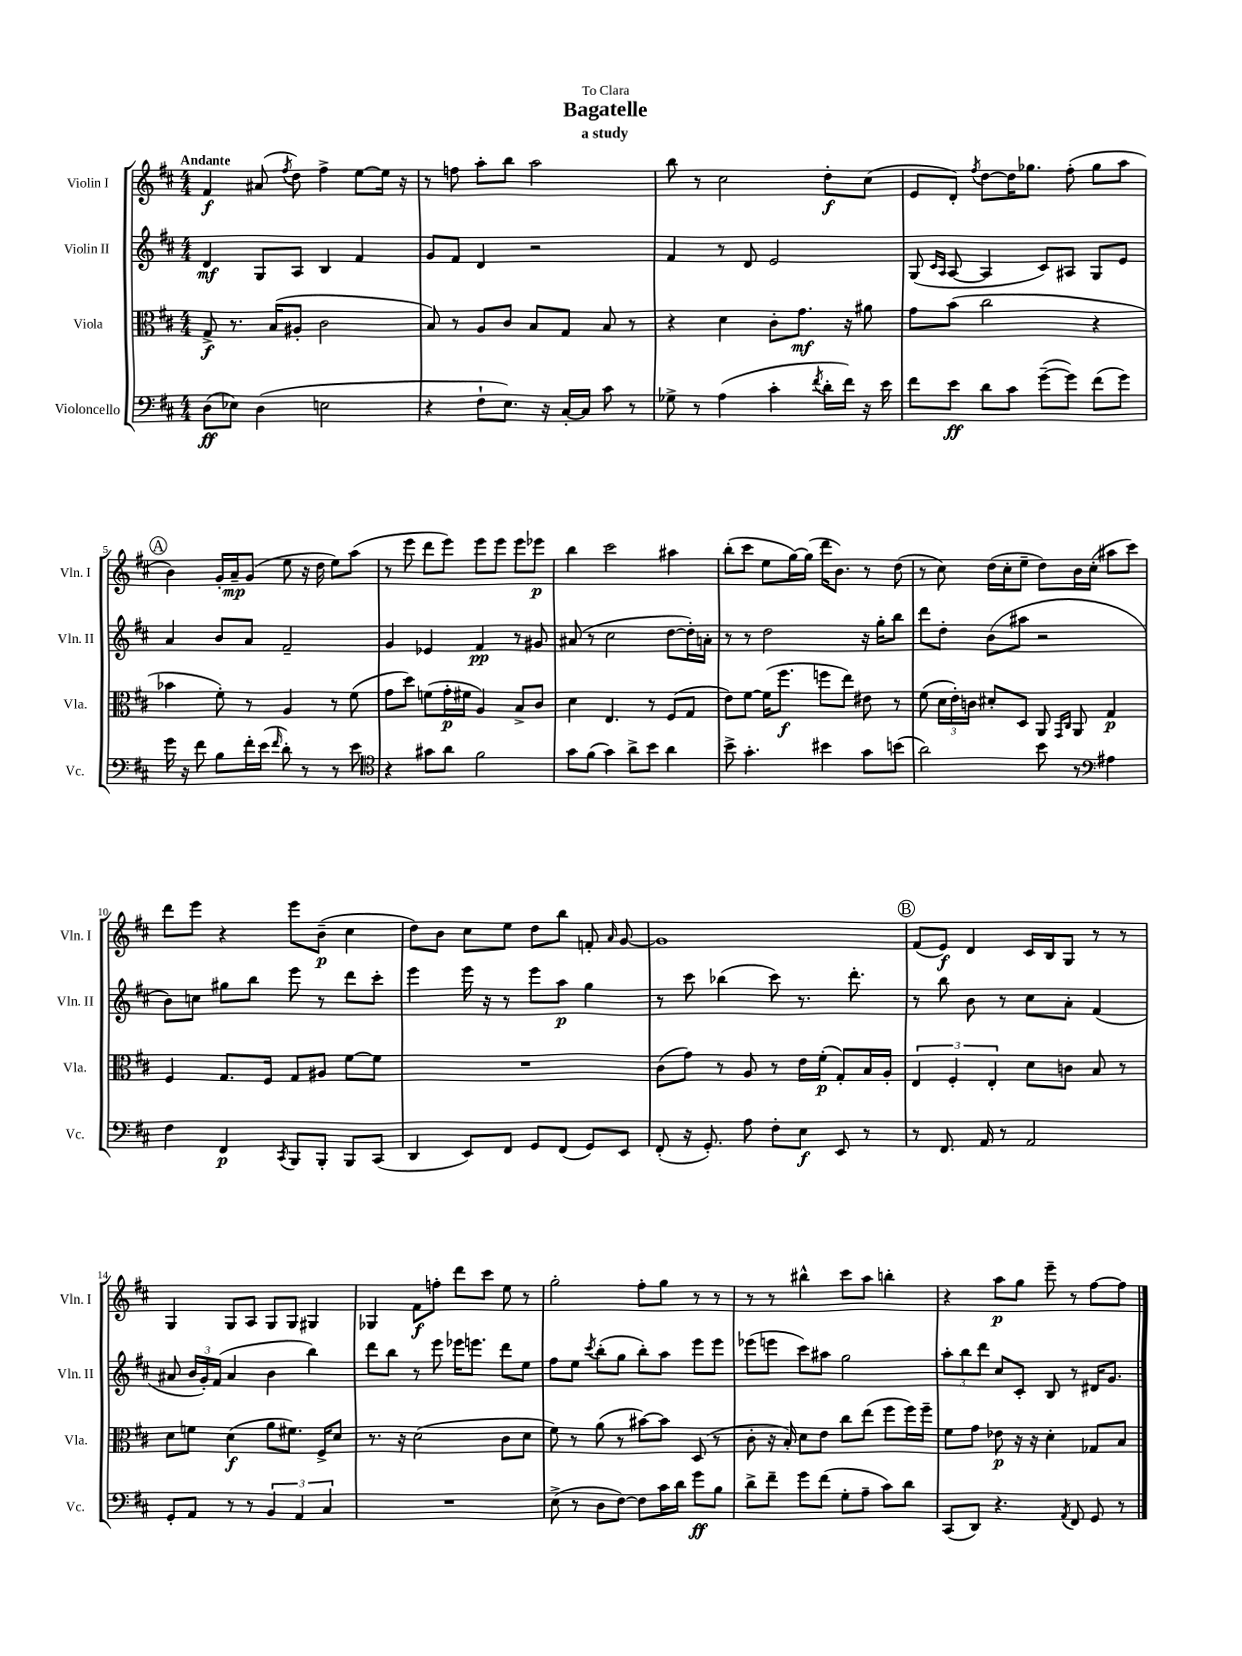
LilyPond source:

\header { title = "Bagatelle" subtitle = "a study" dedication = "To Clara" }
<<
\new StaffGroup <<
\new Staff = "s0" \with { instrumentName = "Violin I" shortInstrumentName = "Vln. I" } {
    \clef treble \key d \major \numericTimeSignature \time 4/4 \tempo "Andante"
    \autoBeamOff fis'4\f ais'8( \acciaccatura { fis''8 } d''8) fis''4-> e''8[~ e''16] r16 |
    r8 f''8 a''8[-. b''8] a''2 |
    b''8 r8 cis''2 d''8[-.\f cis''8]( |
    e'8[ d'8]-.) \acciaccatura { fis''8 } d''8[~ d''16 ges''8.] fis''8-.( ges''8[ a''8] |
    \mark \markup { \circle "A" } b'4) g'16[-. a'16--\mp g'8]( e''8 r16 d''16 e''8[) a''8]( |
    r8 e'''8 d'''8[ e'''8]) e'''8[ e'''8] e'''8[ ees'''8]\p |
    b''4 cis'''2 ais''4 |
    b''8[-.( cis'''8] e''8[ g''16~) g''16]( d'''16[ b'8.]) r8 d''8( |
    r8 cis''8) d''16[( cis''16-. e''8]-- d''8[) b'16 cis''16]-.( ais''8[ cis'''8]) |
    d'''8[ e'''8] r4 e'''8[ b'8]--\p( cis''4 |
    d''8[) b'8] cis''8[ e''8] d''8[ b''8] f'8-. \grace { a'16 } g'8~ |
    g'1 |
    \mark \markup { \circle "B" } fis'8[( e'8]\f) d'4 cis'16[ b16 g8] r8 r8 |
    g4 g8[ a8] g8[ g8] gis4 |
    ges4 fis'8[\f f''8]-. d'''8[ cis'''8] e''8 r8 |
    g''2-. fis''8[-. g''8] r8 r8 |
    r8 r8 bis''4-^ cis'''8[ a''8] b''4-. |
    r4 a''8[\p g''8] e'''8-- r8 fis''8[~ fis''8] \bar "|." |
}
\new Staff = "s1" \with { instrumentName = "Violin II" shortInstrumentName = "Vln. II" } {
    \clef treble \key d \major \numericTimeSignature \time 4/4
    \autoBeamOff d'4\mf g8[ a8] b4 fis'4 |
    g'8[ fis'8] d'4 r2 |
    fis'4 r8 d'8 e'2 |
    g8( \grace { cis'16[ a16] } a8~ a4 cis'8[) ais8] g8[ e'8] |
    \mark \markup { \circle "A" } a'4 b'8[ a'8] fis'2-- |
    g'4 ees'4 fis'4\pp r8 gis'8 |
    ais'8( r8 cis''2 d''8[~ d''16-.) a'16]-. |
    r8 r8 d''2 r16 g''16[-. b''8] |
    d'''8[ d''8]-. b'8[( ais''8] r2 |
    b'8[) c''8] gis''8[ b''8] e'''8 r8 d'''8[ cis'''8]-. |
    e'''4 e'''16 r16 r8 e'''8[ a''8]\p g''4 |
    r8 cis'''8 bes''4( cis'''8) r8. d'''8.-. |
    \mark \markup { \circle "B" } r8 b''8 b'8 r8 cis''8[ a'8]-. fis'4( |
    ais'8 \tuplet 3/2 { b'16[ g'16-.) fis'16]( } ais'4 b'4 b''4) |
    d'''8[ b''8] r8 e'''8 ees'''16[ e'''8.] d'''8[ e''8] |
    fis''8[ e''8] \acciaccatura { cis'''8 } b''8[-.( g''8] b''8[-.) a''8] e'''8[ e'''8] |
    ees'''8[( e'''8] cis'''8[) ais''8] g''2 |
    \tuplet 3/2 { a''8[-. b''8 d'''8] } cis''8[ cis'8]-. b8 r8 dis'16[ g'8.] \bar "|." |
}
\new Staff = "s2" \with { instrumentName = "Viola" shortInstrumentName = "Vla." } {
    \clef alto \key d \major \numericTimeSignature \time 4/4
    \autoBeamOff g8->\f r8. b16[( ais8]-. cis'2 |
    b8) r8 a8[ cis'8] b8[ g8] b8 r8 |
    r4 d'4 cis'8[-. g'8.]\mf r16 ais'8 |
    g'8[ b'8]( cis''2 r4 |
    \mark \markup { \circle "A" } bes'4 fis'8-.) r8 a4 r8 fis'8( |
    g'8[ d''8]) f'8[( g'16-.\p fis'16] a4) b8[-> cis'8] |
    d'4 e4. r8 fis8[( g8] |
    e'8[) fis'8]~ fis'16[( fis''8.]\f f''8[ e''8]) eis'8 r8 |
    fis'8( \tuplet 3/2 { d'16[ e'16-.) c'16] } dis'8[-. d8] a,8 \grace { g,16[ cis16] } a,8 g4\p |
    fis4 g8.[ fis16] g8[ ais8] fis'8[~ fis'8] |
    R1 |
    cis'8[( g'8]) r8 a8 r8 e'16[ fis'16]-.\p( g8[-.) b16 a16]-. |
    \mark \markup { \circle "B" } \tuplet 3/2 { e4 fis4-. e4-. } d'8[ c'8] b8 r8 |
    d'8[ f'8] d'4\f( a'8[ fis'8.]) fis16[-> d'8] |
    r8. r16 d'2( cis'8[ d'8] |
    fis'8) r8 a'8( r8 bis'8[~) bis'8] d8( r8 |
    cis'8-. r16 b16-.) d'8[ e'8] cis''8[ e''8]( fis''8[ fis''16) fis''16]-- |
    fis'8[ g'8] ees'8\p r16 r16 d'4-. ges8[ b8] \bar "|." |
}
\new Staff = "s3" \with { instrumentName = "Violoncello" shortInstrumentName = "Vc." } {
    \clef bass \key d \major \numericTimeSignature \time 4/4
    \autoBeamOff d8[\ff( ees8]) d4( e2 |
    r4 fis8[-! e8.]) r16 cis16[~-. cis16] cis'8 r8 |
    ges8-> r8 a4( cis'4-. \acciaccatura { fis'8 } d'16[-. fis'16]) r16 e'16 |
    fis'8[ e'8]\ff d'8[ cis'8] g'8[~--( g'8]) fis'8[( g'8]) |
    \mark \markup { \circle "A" } g'16 r16 fis'8 b8[ fis'16-. e'16]( \grace { fis'16 } d'8-.) r8 r8 e'8 |
    \clef tenor r4 gis'8[ a'8] fis'2 |
    g'8[ fis'8]( g'4) a'8[-> b'8] a'4 |
    b'8-> g'4.-. bis'4 g'8[ b'8]( |
    a'2) b'8 r8 \clef bass ais4 |
    fis4 fis,4\p \acciaccatura { cis,8 } b,,8[ b,,8]-. b,,8[ cis,8]( |
    d,4 e,8[) fis,8] g,8[ fis,8]( g,8[) e,8] |
    fis,8-.( r16 g,8.-.) a8 fis8[-. e8]\f e,8 r8 |
    \mark \markup { \circle "B" } r8 fis,8. a,16 r8 a,2 |
    g,8[-. a,8] r8 r8 \tuplet 3/2 { b,4 a,4 cis4 } |
    R1 |
    e8->( r8 d8[ fis8]~) fis8[ cis'16 d'16] g'8[\ff b8] |
    d'8[-> fis'8]-- g'8[ fis'8]( g8[-. a8]-- cis'8[) d'8] |
    cis,8[( d,8]) r4. \acciaccatura { a,8 } fis,8 g,8 r8 \bar "|." |
}
>>
>>
